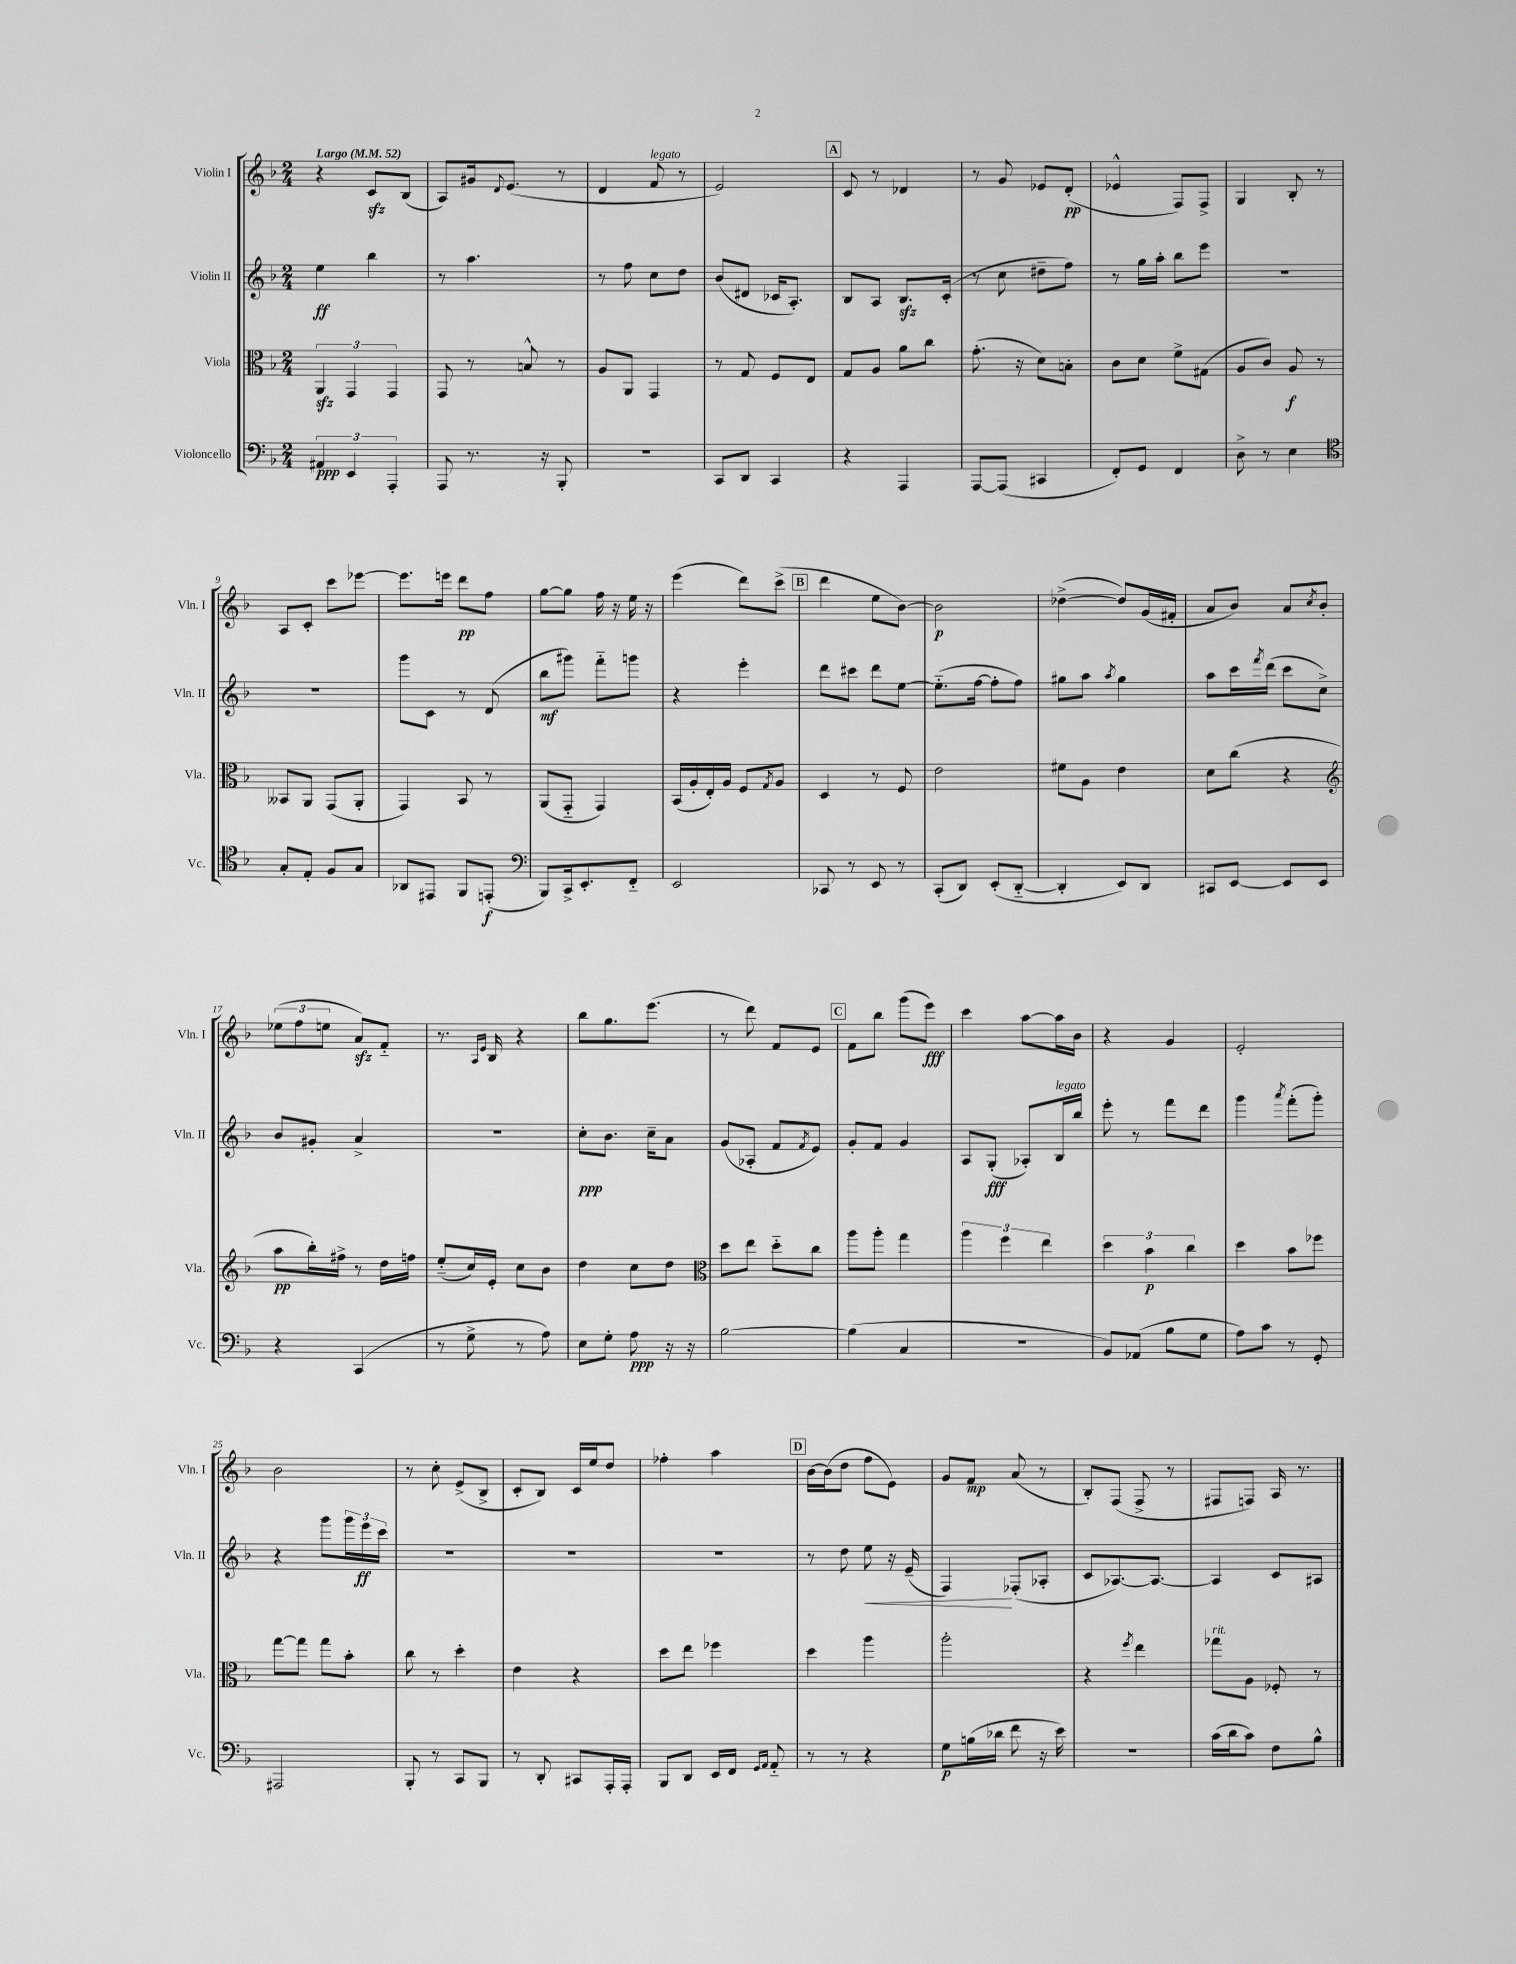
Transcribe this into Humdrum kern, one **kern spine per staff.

**kern	**dynam	**kern	**dynam	**kern	**dynam	**kern	**dynam
*part4	*part4	*part3	*part3	*part2	*part2	*part1	*part1
*staff4	*staff4	*staff3	*staff3	*staff2	*staff2	*staff1	*staff1
*I"Violoncello	*	*I"Viola	*	*I"Violin II	*	*I"Violin I	*
*I'Vc.	*	*I'Vla.	*	*I'Vln. II	*	*I'Vln. I	*
*clefF4	*	*clefC3	*	*clefG2	*	*clefG2	*
*k[b-]	*	*k[b-]	*	*k[b-]	*	*k[b-]	*
*M2/4	*	*M2/4	*	*M2/4	*	*M2/4	*
*MM52	*	*MM52	*	*MM52	*	*MM52	*
=1	=1	=1	=1	=1	=1	=1	=1
!	!	!	!	!	!	!LO:TX:a:B:t=Largo	!
6AA#X/	ppp	6AAzz/	.	4ee\	ff	4r	.
6EE/	.	6GG/	.	.	.	.	.
.	.	.	.	4bb-\	.	8czz/L	.
6AAA'/	.	6GG/	.	.	.	.	.
.	.	.	.	.	.	(8B-/J	.
=2	=2	=2	=2	=2	=2	=2	=2
8AAA/	.	8GG/	.	8r	.	8A/L)	.
8.r	.	8r	.	4.aa\	.	16g#X/k	.
.	.	.	.	.	.	8qqd/	.
.	.	.	.	.	.	(8.e/J	.
.	.	8Bn^^/	.	.	.	.	.
16r	.	.	.	.	.	.	.
8BBB-'/	.	8r	.	.	.	8r	.
=3	=3	=3	=3	=3	=3	=3	=3
2r	.	8A/L	.	8r	.	4d/	.
.	.	8AA/J	.	8ff\	.	.	.
!	!	!	!	!	!	!LO:TX:a:i:t=legato	!
.	.	4GG/	.	8cc\L	.	8f/	.
.	.	.	.	8dd\J	.	8r	.
=4	=4	=4	=4	=4	=4	=4	=4
8CC/L	.	8r	.	(8b-/L	.	2e/)	.
8DD/J	.	8G/	.	8d#X/J	.	.	.
4CC/	.	8F/L	.	16c-X/KL	.	.	.
.	.	.	.	8.A'/J)	.	.	.
.	.	8E/J	.	.	.	.	.
!!LO:REH:place=s1:t=A
=5	=5	=5	=5	=5	=5	=5	=5
4r	.	8G/L	.	8B-/L	.	8c/	.
.	.	8A/J	.	8A/J	.	8r	.
4AAA/	.	8a\L	.	8.B-zz/L	.	4d-X/	.
.	.	8cc\J	.	.	.	.	.
.	.	.	.	(16c'/Jk	.	.	.
=6	=6	=6	=6	=6	=6	=6	=6
[8AAA/L	.	(8.g'\	.	8r	.	8r	.
(8AAA/J]	.	.	.	8cc\	.	8g/	.
.	.	16r	.	.	.	.	.
4CC#X/	.	8d\L)	.	8dd#X~\L	.	8e-X/L	.
.	.	8Bn'\J	.	8ff\J)	.	(8d'/J	pp
=7	=7	=7	=7	=7	=7	=7	=7
8FF'/L)	.	8c\L	.	8r	.	4e-X^^/	.
8GG/J	.	8d\J	.	16gg\LL	.	.	.
.	.	.	.	16aa'\JJ	.	.	.
4FF/	.	8f^\L	.	8bb-\L	.	8F/L)	.
.	.	(8G#X\J	.	8eee\J	.	8F^/J	.
=8	=8	=8	=8	=8	=8	=8	=8
8D^\	.	8A/L	.	2r	.	4G/	.
8r	.	8c/J)	.	.	.	.	.
4E\	.	8A/	f	.	.	8B-'/	.
.	.	8r	.	.	.	8r	.
!!LO:LB:g=z
=9	=9	=9	=9	=9	=9	=9	=9
*clefC4	*	*	*	*	*	*	*
8G'/L	.	8BB--X/L	.	2r	.	8A/L	.
8E'/J	.	8AA/J	.	.	.	8c'/J	.
8F/L	.	(8GG/L	.	.	.	8ccc\L	.
8G/J	.	8AA'/J	.	.	.	[8eee-X\J	.
=10	=10	=10	=10	=10	=10	=10	=10
8AA-X/L	.	4GG/)	.	8ggg\L	.	8.eee-\L]	.
8EE#X/J	.	.	.	8c\J	.	.	.
.	.	.	.	.	.	16eeen\Jk	.
8FF/L	.	8BB-/	.	8r	.	8ddd\L	pp
(8EEn'/J	f	8r	.	(8d/	.	8ff\J	.
=11	=11	=11	=11	=11	=11	=11	=11
*clefF4	*	*	*	*	*	*	*
8BBB-/L)	.	(8AA/L	.	8bb-\L	mf	[8gg\L	.
16CC^/k	.	8GG/J	.	8ggg#X\J)	.	8gg\J]	.
8.EE'/	.	.	.	.	.	.	.
.	.	4GG/)	.	8fff\L	.	16ff\	.
.	.	.	.	.	.	16r	.
8FF/J	.	.	.	8gggn\J	.	16ee\	.
.	.	.	.	.	.	16r	.
=12	=12	=12	=12	=12	=12	=12	=12
2EE/	.	(16BB-/LL	.	4r	.	(4eee\	.
.	.	16A'/	.	.	.	.	.
.	.	16E'/)	.	.	.	.	.
.	.	16A/JJ	.	.	.	.	.
.	.	8F/L	.	4eee'\	.	8ddd\L)	.
.	.	8qG/	.	.	.	.	.
.	.	8A/J	.	.	.	(8ccc^\J	.
!!LO:REH:place=s1:t=B
=13	=13	=13	=13	=13	=13	=13	=13
8CC-X/	.	4D/	.	8ddd\L	.	4ddd\	.
8r	.	.	.	8ccc#X\J	.	.	.
8EE/	.	8r	.	8ddd\L	.	8ee\L	.
8r	.	8F/	.	[8ee\J	.	[8b-\J)	.
=14	=14	=14	=14	=14	=14	=14	=14
(8CC'/L	.	2e\	.	(8.ee\L]	.	2b-\]	p
8DD/J)	.	.	.	.	.	.	.
.	.	.	.	[16ff\Jk	.	.	.
(8EE'/L	.	.	.	8ff'\L]	.	.	.
[8DD/J	.	.	.	8ff\J)	.	.	.
=15	=15	=15	=15	=15	=15	=15	=15
4DD'/]	.	8f#X\L	.	8gg#X\L	.	([4dd-X^\	.
.	.	8A\J	.	8aa\J	.	.	.
.	.	.	.	8qaa/	.	.	.
8EE/L)	.	4e\	.	4gg#\	.	8dd-/L])	.
8DD/J	.	.	.	.	.	(16g/L	.
.	.	.	.	.	.	16f#X'/JJ	.
=16	=16	=16	=16	=16	=16	=16	=16
8CC#X/L	.	8d\L	.	8aa\L	.	8a/L	.
[8EE/J	.	(8cc\J	.	16ccc\L	.	8b-/J)	.
.	.	.	.	8qfff/	.	.	.
.	.	.	.	(16ddd\JJ	.	.	.
8EE/L]	.	4r	.	8ccc\L	.	8a/L	.
.	.	.	.	.	.	8qcc/	.
8EE/J	.	.	.	8cc^\J)	.	8b-'/J	.
!!LO:LB:g=z
=17	=17	=17	=17	=17	=17	=17	=17
*	*	*clefG2	*	*	*	*	*
4r	.	8aa\L	pp	8b-/L	.	(12ee-X\L	.
.	.	.	.	.	.	12ff\	.
.	.	16bb-'\L)	.	8g#X'/J	.	.	.
.	.	.	.	.	.	12een\J	.
.	.	16ff#X^\JJ	.	.	.	.	.
(4CC/	.	8r	.	4a^/	.	8azz/L)	.
.	.	16dd\LL	.	.	.	8f/J	.
.	.	16ffn\JJ	.	.	.	.	.
=18	=18	=18	=18	=18	=18	=18	=18
8r	.	(8ee/L	.	2r	.	8.r	.
8G^\	.	16cc/L)	.	.	.	.	.
.	.	.	.	.	.	16qqA/LL	.
.	.	.	.	.	.	16qqe/JJ	.
.	.	16e'/JJ	.	.	.	16B-/	.
8r	.	8cc\L	.	.	.	4r	.
8A\)	.	8b-\J	.	.	.	.	.
=19	=19	=19	=19	=19	=19	=19	=19
8E\L	.	4dd\	.	8cc'\L	ppp	8bb-\L	.
8G'\J	.	.	.	8.b-\J	.	8.gg\	.
8A\	ppp	8cc\L	.	.	.	.	.
.	.	.	.	16cc~\KL	.	(8.eee\J	.
16r	.	8dd\J	.	8a\J	.	.	.
16r	.	.	.	.	.	.	.
=20	=20	=20	=20	=20	=20	=20	=20
*	*	*clefC3	*	*	*	*	*
[2B-\	.	8dd\L	.	(8g/L	.	8r	.
.	.	8ee\J	.	8A-X'/J	.	8ddd\)	.
.	.	8dd\L	.	8f/L	.	8f/L	.
.	.	.	.	8qf/	.	.	.
.	.	8cc\J	.	8e/J)	.	8e/J	.
!!LO:REH:place=s1:t=C
=21	=21	=21	=21	=21	=21	=21	=21
(4B-\]	.	8aa\L	.	8g'/L	.	8f\L	.
.	.	8aa'\J	.	8f/J	.	8bb-\J	.
4C/	.	4gg\	.	4g/	.	(8ggg\L	.
.	.	.	.	.	.	8eee\J)	fff
=22	=22	=22	=22	=22	=22	=22	=22
2r	.	6aa\	.	8A/L	.	4ccc\	.
.	.	.	.	(8G'/J	fff	.	.
.	.	6ff\	.	.	.	.	.
.	.	.	.	8A-X'/L)	.	[8aa\L	.
.	.	6ee\	.	.	.	.	.
!	!	!	!	!LO:TX:a:i:t=legato	!	!	!
.	.	.	.	16B-/L	.	16aa\L]	.
.	.	.	.	16bb-/JJ	.	16b-\JJ	.
=23	=23	=23	=23	=23	=23	=23	=23
8BB-/L)	.	6dd\	.	8eee'\	.	4r	.
(8AA-X/J	.	.	.	8r	.	.	.
.	.	6b-\	p	.	.	.	.
8B-\L	.	.	.	8fff\L	.	4g/	.
.	.	6cc\	.	.	.	.	.
8G\J	.	.	.	8ddd\J	.	.	.
=24	=24	=24	=24	=24	=24	=24	=24
8A\L)	.	4dd\	.	4ggg\	.	2e'/	.
8c\J	.	.	.	.	.	.	.
.	.	.	.	8qaaa/	.	.	.
8r	.	8b-\L	.	(8fff'\L	.	.	.
8GG'/	.	8ff-X\J	.	8ggg'\J)	.	.	.
!!LO:LB:g=z
=25	=25	=25	=25	=25	=25	=25	=25
2AAA#X/	.	[8gg\L	.	4r	.	2b-\	.
.	.	8gg\J]	.	.	.	.	.
.	.	8gg\L	.	8ggg\L	.	.	.
.	.	8b-'\J	.	24ggg\L	.	.	.
.	.	.	.	24eee\	ff	.	.
.	.	.	.	24ccc\JJ	.	.	.
=26	=26	=26	=26	=26	=26	=26	=26
8BBB-'/	.	8cc\	.	2r	.	8r	.
8r	.	8r	.	.	.	8cc'\	.
8CC/L	.	4dd'\	.	.	.	(8e^/L	.
8BBB-/J	.	.	.	.	.	8B-^/J	.
=27	=27	=27	=27	=27	=27	=27	=27
8r	.	4e\	.	2r	.	8c'/L	.
8DD'/	.	.	.	.	.	8B-/J)	.
8CC#X/L	.	4r	.	.	.	16c/LL	.
.	.	.	.	.	.	16ee/J	.
16AAA'/L	.	.	.	.	.	8dd/J	.
16AAA'/JJ	.	.	.	.	.	.	.
=28	=28	=28	=28	=28	=28	=28	=28
8BBB-/L	.	8dd\L	.	2r	.	4ff-X'\	.
8DD/J	.	8ee\J	.	.	.	.	.
16EE/LL	.	4ff-X\	.	.	.	4aa\	.
16FF/JJ	.	.	.	.	.	.	.
16qqGG/LL	.	.	.	.	.	.	.
16qqAA/JJ	.	.	.	.	.	.	.
8AA/	.	.	.	.	.	.	.
!!LO:REH:place=s1:t=D
=29	=29	=29	=29	=29	=29	=29	=29
8r	.	4dd\	.	8r	.	[16b-\LL	.
.	.	.	.	.	.	(16b-\J]	.
8r	.	.	.	8dd\	.	8dd\J	.
!	!	!	!	!	!LO:HP:b	!	!
4r	.	4aa\	.	8ee\	<	8ff\L	.
.	.	.	.	16r	.	8e\J)	.
.	.	.	.	(16e~/	.	.	.
=30	=30	=30	=30	=30	=30	=30	=30
8G\L	p	2aa'\	.	4F/)	.	8g/L	.
(16Bn\L	.	.	.	.	.	8f/J	mp
16d-X\JJ	.	.	.	.	.	.	.
8f\	.	.	.	(8F-X'/L	[	(8a/	.
16r	.	.	.	8A-X'/J	.	8r	.
16e\)	.	.	.	.	.	.	.
=31	=31	=31	=31	=31	=31	=31	=31
2r	.	4r	.	8c/L	.	8B-'/L)	.
.	.	.	.	[8.A-X/)	.	(8F/J	.
.	.	8qff/	.	.	.	.	.
.	.	4ee\	.	.	.	8F^/	.
.	.	.	.	8.A-/J_	.	.	.
.	.	.	.	.	.	8r	.
=32	=32	=32	=32	=32	=32	=32	=32
!	!	!LO:TX:a:i:t=rit.	!	!	!	!	!
(16c\LL	.	8gg-X\L	.	4A-/]	.	8F#X/L	.
16d\J	.	.	.	.	.	.	.
8c\J)	.	8A\J	.	.	.	8Fn/J)	.
8F\L	.	8F-X'/	.	8c/L	.	16A/	.
.	.	.	.	.	.	8.r	.
8B-^^\J	.	8r	.	8A#X/J	.	.	.
==	==	==	==	==	==	==	==
*-	*-	*-	*-	*-	*-	*-	*-
